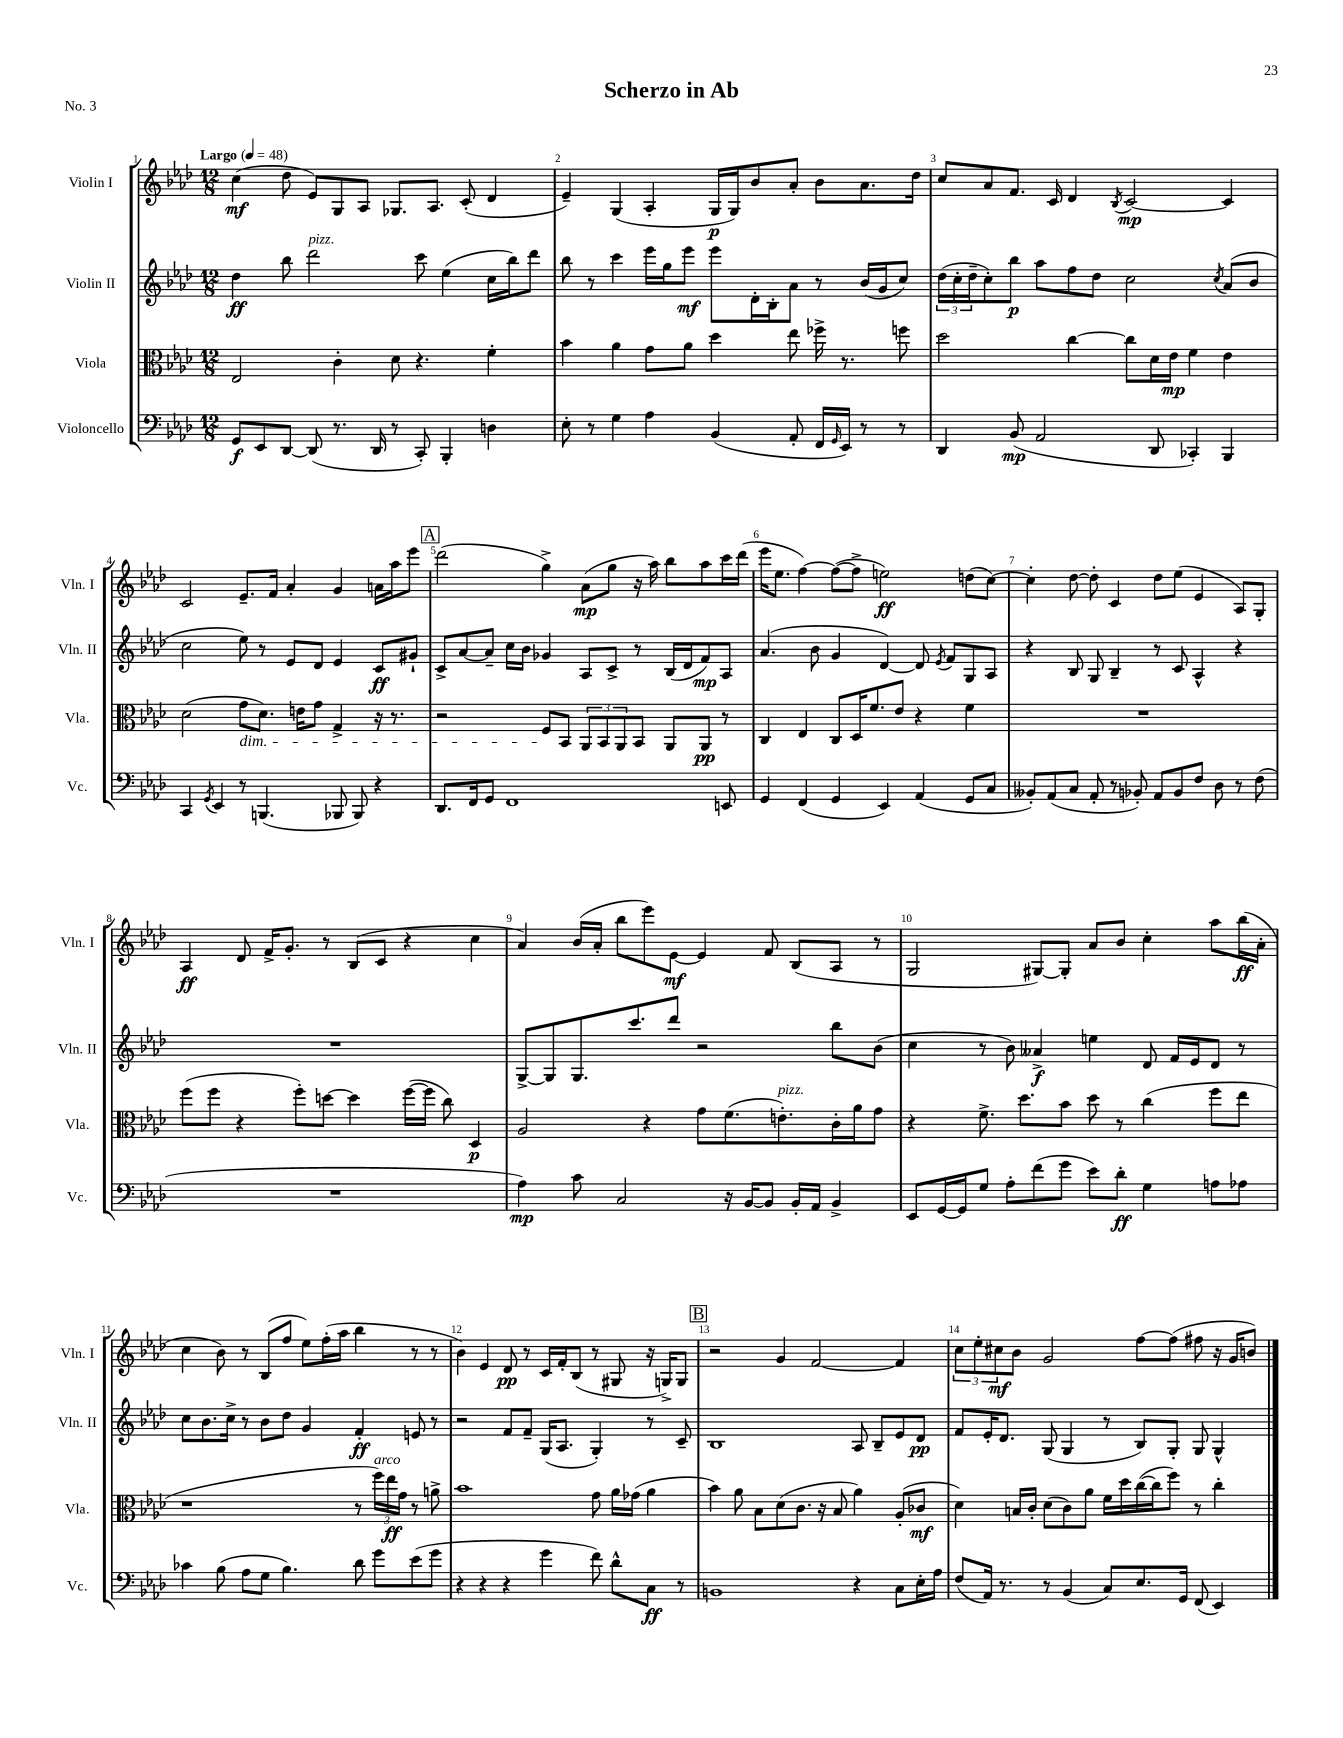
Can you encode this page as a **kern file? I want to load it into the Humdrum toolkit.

**kern	**kern	**kern	**kern
*staff4	*staff3	*staff2	*staff1
*clefF4	*clefC3	*clefG2	*clefG2
*k[b-e-a-d-]	*k[b-e-a-d-]	*k[b-e-a-d-]	*k[b-e-a-d-]
*M12/8	*M12/8	*M12/8	*M12/8
*MM48	*MM48	*MM48	*MM48
8GG/L	2E-/	4dd-\	(4cc\
8EE-/	.	.	.
[8DD-/J	.	8bb-\	8dd-\
(8DD-/]	.	2ddd-\	8e-/L)
8.r	4c'\	.	8G/
.	.	.	8A-/J
16DD-/	.	.	.
8r	8d-\	.	8.G-/L
8CC'/)	4.r	8ccc\	.
.	.	.	8.A-/J
4BBB-'/	.	(4ee-\	.
.	.	.	(8c'/
4D\	4f'\	16cc\LL	4d-/
.	.	16bb-\J)	.
.	.	8ddd-\J	.
=	=	=	=
8E-'\	4b-\	8bb-\	4e-~/)
8r	.	8r	.
4G\	4a-\	4ccc\	(4G/
4A-\	8g\L	16eee-\LL	4A-'/
.	.	16gg\J	.
.	8a-\J	8eee-\J	.
(4BB-/	4dd-\	8eee-\L	16G/LL
.	.	.	16G/J)
.	.	16d-'\L	8b-/
.	.	16B-'\J	.
8AA-'/	8ee-\	8a-\J	8a-'/J
16FF/LL	16ff-^\	8r	8b-\L
16qqGG/	.	.	.
16EE-/JJ)	8.r	.	.
8r	.	(16b-/LL	8.a-\
.	.	16g/J	.
8r	8ff\	8cc/J)	.
.	.	.	16dd-\Jk
=	=	=	=
4DD-/	2dd-\	(24dd-\LL	8cc/L
.	.	24cc'\	.
.	.	24dd-~\J	.
.	.	8cc'\)	8a-/
(8BB-/	.	8bb-\J	8.f/J
2AA-/	.	8aa-\L	.
.	.	.	16c/
.	[4cc\	8ff\	4d-/
.	.	8dd-\J	.
.	.	.	8qB-/
.	8cc\]L	2cc\	[2c/
8DD-/	16d-\L	.	.
.	16e-\JJ	.	.
4CC-'/)	4f\	.	.
.	.	8qcc/	.
4BBB-/	4e-\	(8a-/L	4c/]
.	.	8b-/J	.
=	=	=	=
4CC/	(2d-\	2cc\	2c/
8qGG/	.	.	.
4EE-/	.	.	.
8r	8g\L	8ee-\)	8.e-~/L
(4.BBB/	8.d-\J)	8r	.
.	.	.	16f/Jk
.	.	8e-/L	4a-'/
.	16e\LK	.	.
.	8g\J	8d-/J	.
8BBB-/	4G^/	4e-/	4g/
8BBB-/)	.	.	.
4r	16r	8c/L	16a\LL
.	8.r	.	16aa-\J
.	.	8g#`/J	8eee-\J
=	=	=	=
8.DD-/L	2r	8c^/L	(2ddd-\
.	.	[8a-/	.
16FF/k	.	.	.
8GG/J	.	8a-~/]J	.
1FF	.	16cc\LL	.
.	.	16b-\JJ	.
.	8F/L	4g-/	4gg^\)
.	8BB-/J	.	.
.	12AA-/L	8A-/L	(8a-\L
.	12BB-/	.	.
.	.	8c^/J	8gg\J
.	12AA-/	.	.
.	8BB-/J	8r	16r
.	.	.	16aa-\)
.	8AA-/L	(16B-/LL	8bb-\L
.	.	16d-/J	.
.	8AA-/J	8f/)	8aa-\
8EE/	8r	8A-/J	16ccc\L
.	.	.	(16ddd-\JJ
=	=	=	=
4GG/	4C/	(4.a-/	16eee-\LK
.	.	.	8.ee-\J
(4FF/	4E-/	.	[4ff\)
.	.	8b-\	.
4GG/	8C/L	4g/	(8ff\_L
.	16D-/K	.	8ff^\]J
.	8.f/	.	.
4EE-/)	.	[4d-/)	2ee\)
.	8e-/J	.	.
(4AA-/	4r	8d-/]	.
.	.	8qe-/	.
.	.	8f/L	.
8GG/L	4f\	8G/	(8dd\L
8C/J	.	8A-/J	[8cc\J)
=	=	=	=
8BB--'/L)	1.r	4r	4cc'\]
(8AA-/	.	.	.
8C/J	.	8B-/	[8dd-\
8AA-'/	.	8G/	8dd-'\]
8r	.	4B-~/	4c/
8BB-'/)	.	.	.
8AA-/L	.	8r	8dd-\L
8BB-/	.	8c/	(8ee-\J
8F/J	.	4A-^^/	4e-/
8D-\	.	.	.
8r	.	4r	8A-/L)
(8F\	.	.	8G'/J
=	=	=	=
1.r	(8ff\L	1.r	4A-/
.	8ff\J	.	.
.	4r	.	8d-/
.	.	.	16f^/LK
.	.	.	8.g'/J
.	8ff'\L)	.	.
.	[8dd\J	.	8r
.	4dd\]	.	(8B-/L
.	.	.	8c/J
.	([16ff\LL	.	4r
.	16ff\]JJ	.	.
.	8cc\)	.	.
.	4D-/	.	4cc\
=	=	=	=
4A-\)	2A-/	[8G^/L	4a-/)
.	.	8G/]	.
8c\	.	8.G/	(16b-/LL
.	.	.	16a-'/JJ
2C/	.	.	8bb-\L
.	.	8.ccc/	.
.	4r	.	8eee-\)
.	.	8ddd-/J	[8e-\J
.	8g\L	2r	4e-/]
16r	(8.f\	.	.
[16BB-/LK	.	.	.
8BB-/]J	.	.	8f/
.	8.e'\)	.	.
16BB-'/LL	.	.	(8B-/L
16AA-/JJ	.	.	.
4BB-^/	16c'\L	8bb-\L	8A-/J
.	16a-\J	.	.
.	8g\J	(8b-\J	8r
=	=	=	=
8EE-/L	4r	4cc\	2G/
[16GG/L	.	.	.
16GG/]J	.	.	.
8G/J	8.f^\	8r	.
8A-'\L	.	8b-\)	.
.	8.dd-\L	.	.
(8f\	.	4a--^/	[8G#/L)
8g\J	8b-\J	.	8G#'/]J
8e-\L)	8dd-\	4ee\	8a-/L
8d-'\J	8r	.	8b-/J
4G\	(4cc\	8d-/	4cc'\
.	.	16f/LL	.
.	.	16e-/J	.
8A\L	8ff\L	8d-/J	8aa-\L
8A-\J	8ee-\J	8r	(16bb-\L
.	.	.	16a-'\JJ
=	=	=	=
4c-\	1r	8cc\L	4cc\
.	.	8.b-\	.
(8B-\	.	.	8b-\)
.	.	16cc^\Jk	.
8A-\L	.	8r	8r
8G\J	.	8b-\L	(8B-/L
4.B-\)	.	8dd-\J	8ff/J
.	.	4g/	8ee-\L)
.	.	.	(16ff'\L
.	.	.	16aa-\JJ
8d-\	8r	4f'/	4bb-\
8g\L	24ff\LL)	.	.
.	24ee-\	.	.
.	24g\JJ	.	.
(8e-\	8r	8e/	8r
8g\J	8a^\	8r	8r
=	=	=	=
4r	1b-	2r	4b-\)
4r	.	.	4e-/
4r	.	8f/L	8d-/
.	.	8f~/J	8r
4g\	.	(16G/LK	16c/LL
.	.	8.A-/J	16f'/J
.	.	.	(8B-/J
8f\)	8g\	4G'/)	8r
8d-^^\L	16a-\LL	.	8G#/
.	(16g-\JJ	.	.
8C\J	4a-\	8r	16r
.	.	.	16G^/LK)
8r	.	8c~/	8G/J
=	=	=	=
1BB	4b-\)	1B-	2r
.	8a-\	.	.
.	8B-\L	.	.
.	(8d-\	.	4g/
.	8.c\J	.	.
.	.	.	[2f/
.	16r	.	.
.	8B-/	.	.
4r	4a-\)	8A-/	.
.	.	8B-~/L	.
8C\L	(8A-'/L	8e-/	4f/]
16E-'\L	8c-/J	8d-/J	.
16A-\JJ	.	.	.
=	=	=	=
(8F/L	4d-\)	8f/L	12cc\L
.	.	.	12ee-'\
16AA-/Jk)	.	16e-'/K	.
.	.	.	12cc#\
8.r	.	8.d-/J	.
.	16B/LL	.	8b-\J
.	16c'/JJ	.	.
8r	(8d-\L	(8G/	2g/
(4BB-/	8c\)	4G/	.
.	8a-\J	.	.
8C/L)	16f\LL	8r	.
.	16dd-\	.	.
8.E-/	([16cc\	8B-/L)	[8ff\L
.	16cc\]J	.	.
.	8ff\J)	8G'/J	(8ff\]J
16GG/Jk	.	.	.
(8FF/	8r	8G/	8ff#\
4EE-/)	4cc'\	4G^^/	16r
.	.	.	16g/LK
.	.	.	8b/J)
==	==	==	==
*-	*-	*-	*-
